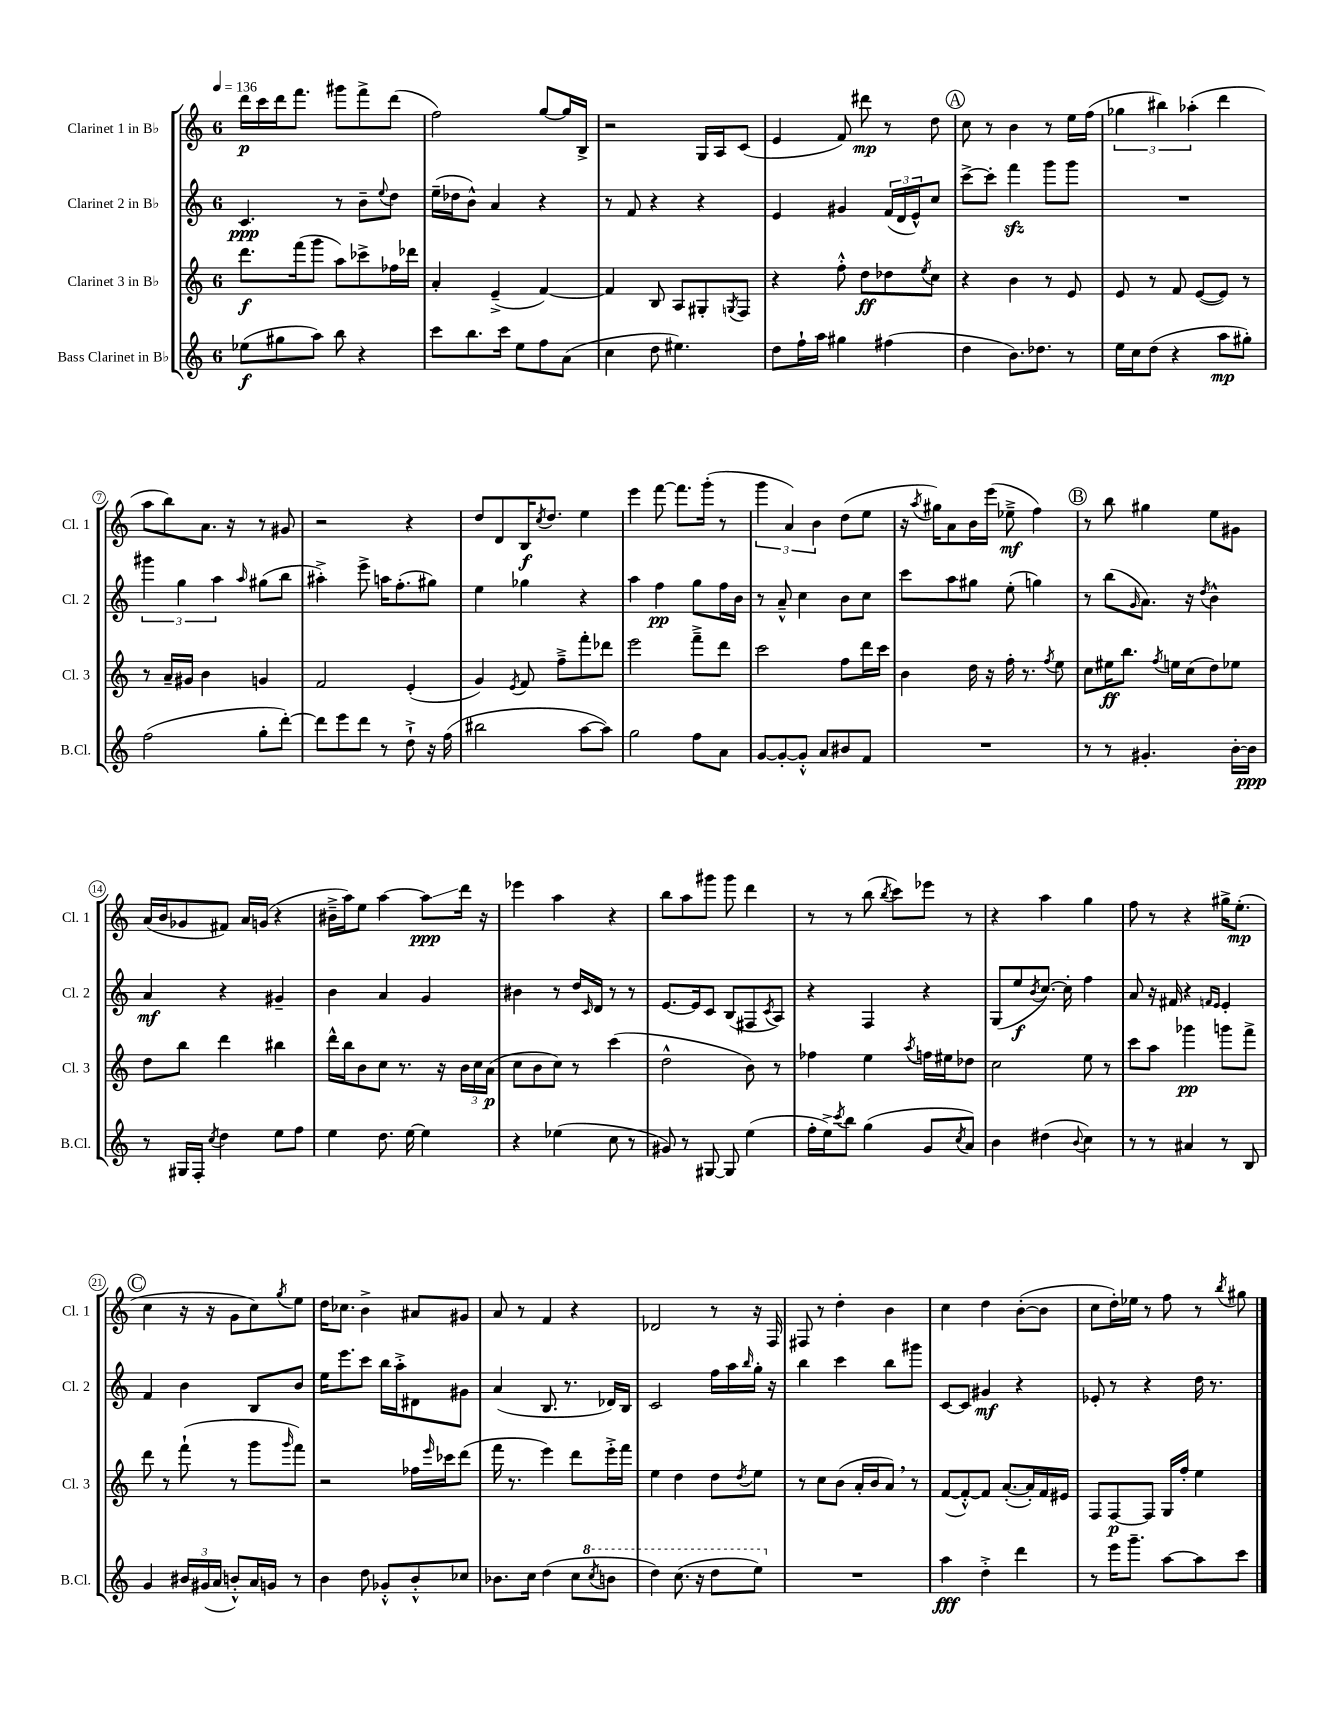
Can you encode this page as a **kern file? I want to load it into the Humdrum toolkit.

**kern	**kern	**kern	**kern
*staff4	*staff3	*staff2	*staff1
*clefG2	*clefG2	*clefG2	*clefG2
*k[]	*k[]	*k[]	*k[]
*M6/8	*M6/8	*M6/8	*M6/8
*MM136	*MM136	*MM136	*MM136
(8ee-	8.ddd	4.c	16ddd
.	.	.	16ccc
8gg#	.	.	16ddd
.	(16fff	.	8.fff
8aa)	8ggg	.	.
8bb	8aa)	8r	8ggg#
4r	8ccc-^	8b~	8fff^
.	.	8qqee	.
.	16ff-	8dd	(8ddd
.	16ddd-	.	.
=	=	=	=
8ccc	4a'	(16ee~	2ff)
.	.	16dd-	.
8.bb	.	8b^^)	.
.	(4e~^	4a	.
16ccc	.	.	.
8ee	.	.	.
8ff	[4f)	4r	[8gg
(8a	.	.	16gg]
.	.	.	16B^
=	=	=	=
4cc	4f]	8r	2r
.	.	8f	.
8dd	8B	4r	.
4.ee#)	8A	.	.
.	8G#'	4r	16G
.	.	.	16A
.	8qG	.	.
.	8F	.	(8c
=	=	=	=
8dd	4r	4e	4e
16ff`	.	.	.
16aa	.	.	.
4gg#	8ff'^^	4g#	8f)
.	8dd	.	8ddd#
(4ff#	8dd-	(24f	8r
.	.	24d	.
.	.	24e^^)	.
.	8qee	.	.
.	8cc	8cc	8dd
=	=	=	=
4dd	4r	[8ccc^	8cc
.	.	8ccc']	8r
8.b)	4b	4fff	4b
8.dd-	.	.	.
.	8r	8ggg	8r
8r	8e	8ggg	16ee
.	.	.	(16ff
=	=	=	=
16ee	8e	2.r	6gg-
16cc	.	.	.
(8dd	8r	.	.
.	.	.	6bb#)
4r	8f	.	.
.	.	.	(6aa-'
.	([8e	.	.
8aa	8e])	.	4ddd
8gg#')	8r	.	.
=	=	=	=
(2ff	8r	6ggg#	8aa
.	16a~	.	8bb)
.	.	6gg	.
.	16g#	.	.
.	4b	.	8.a
.	.	6aa	.
.	.	.	16r
.	.	16qqaa	.
8gg'	4g	(8gg#	8r
[8ddd')	.	8bb	8g#
=	=	=	=
8ddd]	2f	4aa#'^)	2r
8eee	.	.	.
8ddd	.	8eee^	.
8r	.	16aa	.
.	.	(8.ff'	.
8dd`^	(4e'	.	4r
16r	.	8gg#)	.
(16ff	.	.	.
=	=	=	=
2bb#	4g)	4ee	8dd
.	.	.	8d
.	8qe	.	.
.	8f	4gg-	16B
.	.	.	8qcc
.	.	.	8.dd
.	8ff~^	.	.
[8aa	8fff'	4r	4ee
8aa])	8ddd-	.	.
=	=	=	=
2gg	2eee	4aa	4eee
.	.	4ff	[8fff
.	.	.	8.fff]
8ff	8fff~^	8gg	.
.	.	.	(16ggg'
8a	8ddd	16ff	8r
.	.	16b	.
=	=	=	=
[8g	2ccc	8r	6ggg
8g'_	.	8a~^^	.
.	.	.	6a)
8g'^^]	.	4cc	.
.	.	.	6b
8a	.	.	.
8b#	8ff	8b	(8dd
8f	16ddd	8cc	8ee
.	16ccc	.	.
=	=	=	=
2.r	4b	8ccc	16r
.	.	.	8qaa
.	.	.	16gg#)
.	.	8aa	8a
.	16dd	8gg#	16b
.	16r	.	(16eee
.	16ff'	(8ee'	8ee-~^
.	8.r	.	.
.	.	4gg)	4ff)
.	8qff	.	.
.	8ee	.	.
=	=	=	=
8r	8cc	8r	8r
8r	16ee#	(8bb	8bb
.	8.bb	.	.
.	.	16qqg	.
4.g#'	.	8.a)	4gg#
.	8qff	.	.
.	16ee	.	.
.	(16cc	16r	.
.	.	8qdd	.
.	8dd)	4b^^	8ee
[16b'	8ee-	.	8g#
16b]	.	.	.
=	=	=	=
8r	8dd	4a	(16a
.	.	.	16b
16G#	8bb	.	8g-
16F'	.	.	.
8qcc	.	.	.
4dd	4ddd	4r	8f#)
.	.	.	16a
.	.	.	(16g
8ee	4bb#	4g#~	4r
8ff	.	.	.
=	=	=	=
4ee	16ddd^^	4b	16b#~^
.	16bb	.	16aa)
.	8b	.	8ee
8.dd	8cc	4a	[4aa
.	8.r	.	.
[16ee	.	.	.
4ee]	.	4g	8aa]
.	16r	.	.
.	24b	.	16ddd
.	24cc	.	.
.	.	.	16r
.	(24a	.	.
=	=	=	=
4r	8cc	4b#	4eee-
.	8b	.	.
(4ee-	8cc)	8r	4aa
.	8r	16dd	.
.	.	16qqc	.
.	.	16d	.
8cc	(4ccc	8r	4r
8r	.	8r	.
=	=	=	=
8g#)	2dd^^	[8.e	8bb
8r	.	.	8aa
.	.	16e]	.
[8G#	.	8c	8ggg#
8G#]	.	(8B	8ggg#
(4ee	8b)	8F#	4ddd
.	.	8qc	.
.	8r	8A)	.
=	=	=	=
16ff'	4ff-	4r	8r
16ee^)	.	.	.
8qccc	.	.	.
8bb	.	.	8r
(4gg	4ee	4F	(8bb
.	.	.	8qbb
.	.	.	8ccc)
.	8qaa	.	.
8g	16ff	4r	8eee-
.	16ee#	.	.
8qcc	.	.	.
8a)	8dd-	.	8r
=	=	=	=
4b	2cc	(8G	4r
.	.	8ee	.
.	.	8qb	.
(4dd#	.	[8.cc)	4aa
.	.	16cc']	.
8qqb	.	.	.
4cc)	8ee	4ff	4gg
.	8r	.	.
=	=	=	=
8r	8ccc	8a	8ff
8r	8aa	16r	8r
.	.	16f#	.
4a#	4ggg-	4r	4r
.	.	16qqf	.
.	.	16qqe	.
8r	8ggg	4e'	16gg#^
.	.	.	(8.ee'
8B	8fff^	.	.
=	=	=	=
4g	8ddd	4f	4cc
.	8r	.	.
24b#	(8fff`	4b	16r
(24g#	.	.	.
.	.	.	16r
24a	.	.	.
8b'^^)	8r	.	8g
16a	8ggg	8B	8cc)
16g	.	.	.
.	16qqggg	.	8qgg
8r	8fff)	8b	8ee
=	=	=	=
4b	2r	16ee	16dd
.	.	8.eee	8.cc-
8dd	.	8ccc	4b^
8g-'^^	.	16bb	.
.	.	16aa'^	.
8b'^^	16ff-	8d#	8a#
.	16qqeee	.	.
.	16ccc-	.	.
8cc-	(8ddd	8g#	8g#
=	=	=	=
8.b-	16fff	(4a	8a
.	8.r	.	.
.	.	.	8r
16cc	.	.	.
(4dd	4eee)	8.B	4f
.	.	8.r	.
8cc	8ddd	.	4r
8qccc	.	.	.
8bb	16eee'^	16d-)	.
.	16fff	16B	.
=	=	=	=
4ddd)	4ee	2c	2d-
(8.ccc	4dd	.	.
16r	.	.	.
8ddd	8dd	16ff	8r
.	.	16aa	.
.	8qdd	16qqbb	.
8eee)	8ee	16gg'	16r
.	.	16r	16F
=	=	=	=
2.r	8r	4bb	8F#
.	8cc	.	8r
.	(8b	4ccc	4dd'
.	16a'	.	.
.	16b	.	.
.	8a)	8bb	4b
.	8r	8ggg#	.
=	=	=	=
4aa	([8f	[8c	4cc
.	8f'^^_)	8c]	.
4dd'^	8f]	4g#	4dd
.	([8.a'	.	.
4ddd	.	4r	([8b'
.	16a'])	.	.
.	16f	.	8b]
.	16e#	.	.
=	=	=	=
8r	8F	8e-'	8cc
16eee	[8F	8r	16dd')
8.ggg~	.	.	16ee-
.	8F]	4r	8r
[8aa	16G	.	8ff
.	16ff'	.	.
8aa]	4ee	16dd	8r
.	.	8.r	.
.	.	.	8qbb
8ccc	.	.	8gg#
==	==	==	==
*-	*-	*-	*-
